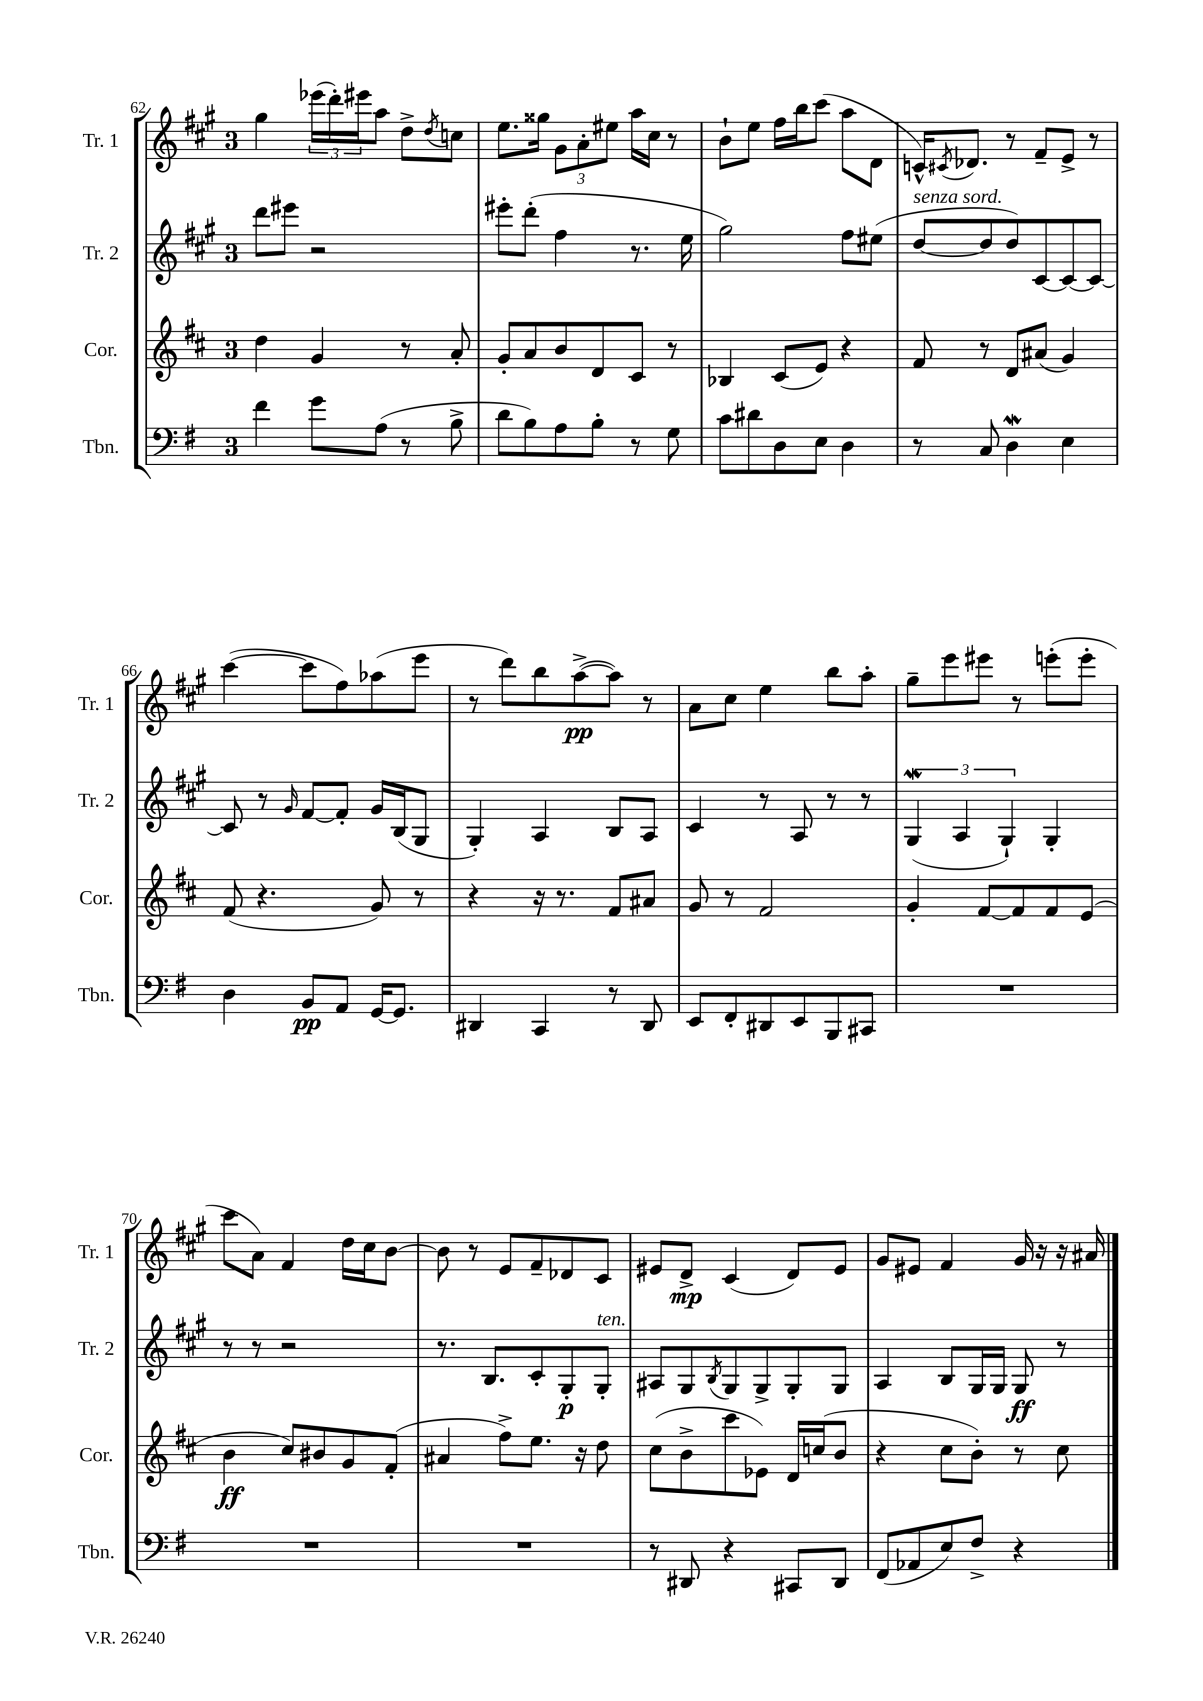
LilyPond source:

<<
\new StaffGroup <<
\new Staff = "s0" \with { instrumentName = "Tr. 1" shortInstrumentName = "Tr. 1" } {
    \clef treble \key a \major \once \override Staff.TimeSignature.style = #'single-digit \time 3/4
    gis''4 \tuplet 3/2 { ees'''16( d'''16-.) eis'''16 } a''8 d''8-> \acciaccatura { d''8 } c''8 |
    e''8. gisis''16 \tuplet 3/2 { gis'8 a'8-. eis''8 } a''16 cis''16 r8 |
    b'8-! e''8 fis''16 b''16 cis'''8( a''8 d'8 |
    c'16-^) \acciaccatura { cis'8 } des'8. r8 fis'8-- e'8-> r8 |
    cis'''4~( cis'''8 fis''8) aes''8( e'''8 |
    r8 d'''8) b''8 a''8~->\pp( a''8) r8 |
    a'8 cis''8 e''4 b''8 a''8-. |
    gis''8-- e'''8 eis'''8 r8 e'''8-.( e'''8-. |
    cis'''8 a'8) fis'4 d''16 cis''16 b'8~ |
    b'8 r8 e'8 fis'8-- des'8 cis'8 |
    eis'8 d'8->\mp cis'4( d'8) eis'8 |
    gis'8 eis'8 fis'4 gis'16 r16 r16 ais'16 \bar "|." |
}
\new Staff = "s1" \with { instrumentName = "Tr. 2" shortInstrumentName = "Tr. 2" } {
    \clef treble \key a \major \once \override Staff.TimeSignature.style = #'single-digit \time 3/4
    d'''8 eis'''8 r2 |
    eis'''8-. d'''8-.( fis''4 r8. e''16 |
    gis''2) fis''8 eis''8( |
    d''8~^\markup { \italic "senza sord." } d''8 d''8) cis'8~ cis'8~ cis'8~ |
    cis'8 r8 \grace { gis'16 } fis'8~ fis'8-. gis'16 b16( gis8 |
    gis4-.) a4 b8 a8 |
    cis'4 r8 a8 r8 r8 |
    \tuplet 3/2 { gis4\mordent( a4 gis4-!) } gis4-. |
    r8 r8 r2 |
    r8. b8. cis'8-. gis8-.\p gis8-.^\markup { \italic "ten." } |
    ais8 gis8 \acciaccatura { b8 } gis8 gis8-> gis8-. gis8 |
    a4 b8 gis16 gis16 gis8\ff r8 \bar "|." |
}
\new Staff = "s2" \with { instrumentName = "Cor." shortInstrumentName = "Cor." } {
    \clef treble \key d \major \once \override Staff.TimeSignature.style = #'single-digit \time 3/4
    d''4 g'4 r8 a'8-. |
    g'8-. a'8 b'8 d'8 cis'8 r8 |
    bes4 cis'8( e'8) r4 |
    fis'8 r8 d'8 ais'8( g'4) |
    fis'8( r4. g'8) r8 |
    r4 r16 r8. fis'8 ais'8 |
    g'8 r8 fis'2 |
    g'4-. fis'8~ fis'8 fis'8 e'8( |
    b'4\ff cis''8) bis'8 g'8 fis'8-.( |
    ais'4 fis''8->) e''8. r16 d''8 |
    cis''8( b'8-> cis'''8 ees'8) d'16 c''16( b'8 |
    r4 cis''8 b'8-.) r8 cis''8 \bar "|." |
}
\new Staff = "s3" \with { instrumentName = "Tbn." shortInstrumentName = "Tbn." } {
    \clef bass \key g \major \once \override Staff.TimeSignature.style = #'single-digit \time 3/4
    fis'4 g'8 a8( r8 b8-> |
    d'8 b8) a8 b8-. r8 g8 |
    c'8 dis'8 d8 e8 d4 |
    r8 c8 d4\mordent e4 |
    d4 b,8\pp a,8 g,16~ g,8. |
    dis,4 c,4 r8 dis,8 |
    e,8 fis,8-. dis,8 e,8 b,,8 cis,8 |
    R2. |
    R2. |
    R2. |
    r8 dis,8 r4 cis,8 dis,8 |
    fis,8( aes,8 e8) fis8-> r4 \bar "|." |
}
>>
>>
\layout { \context { \Score currentBarNumber = #62 } }
